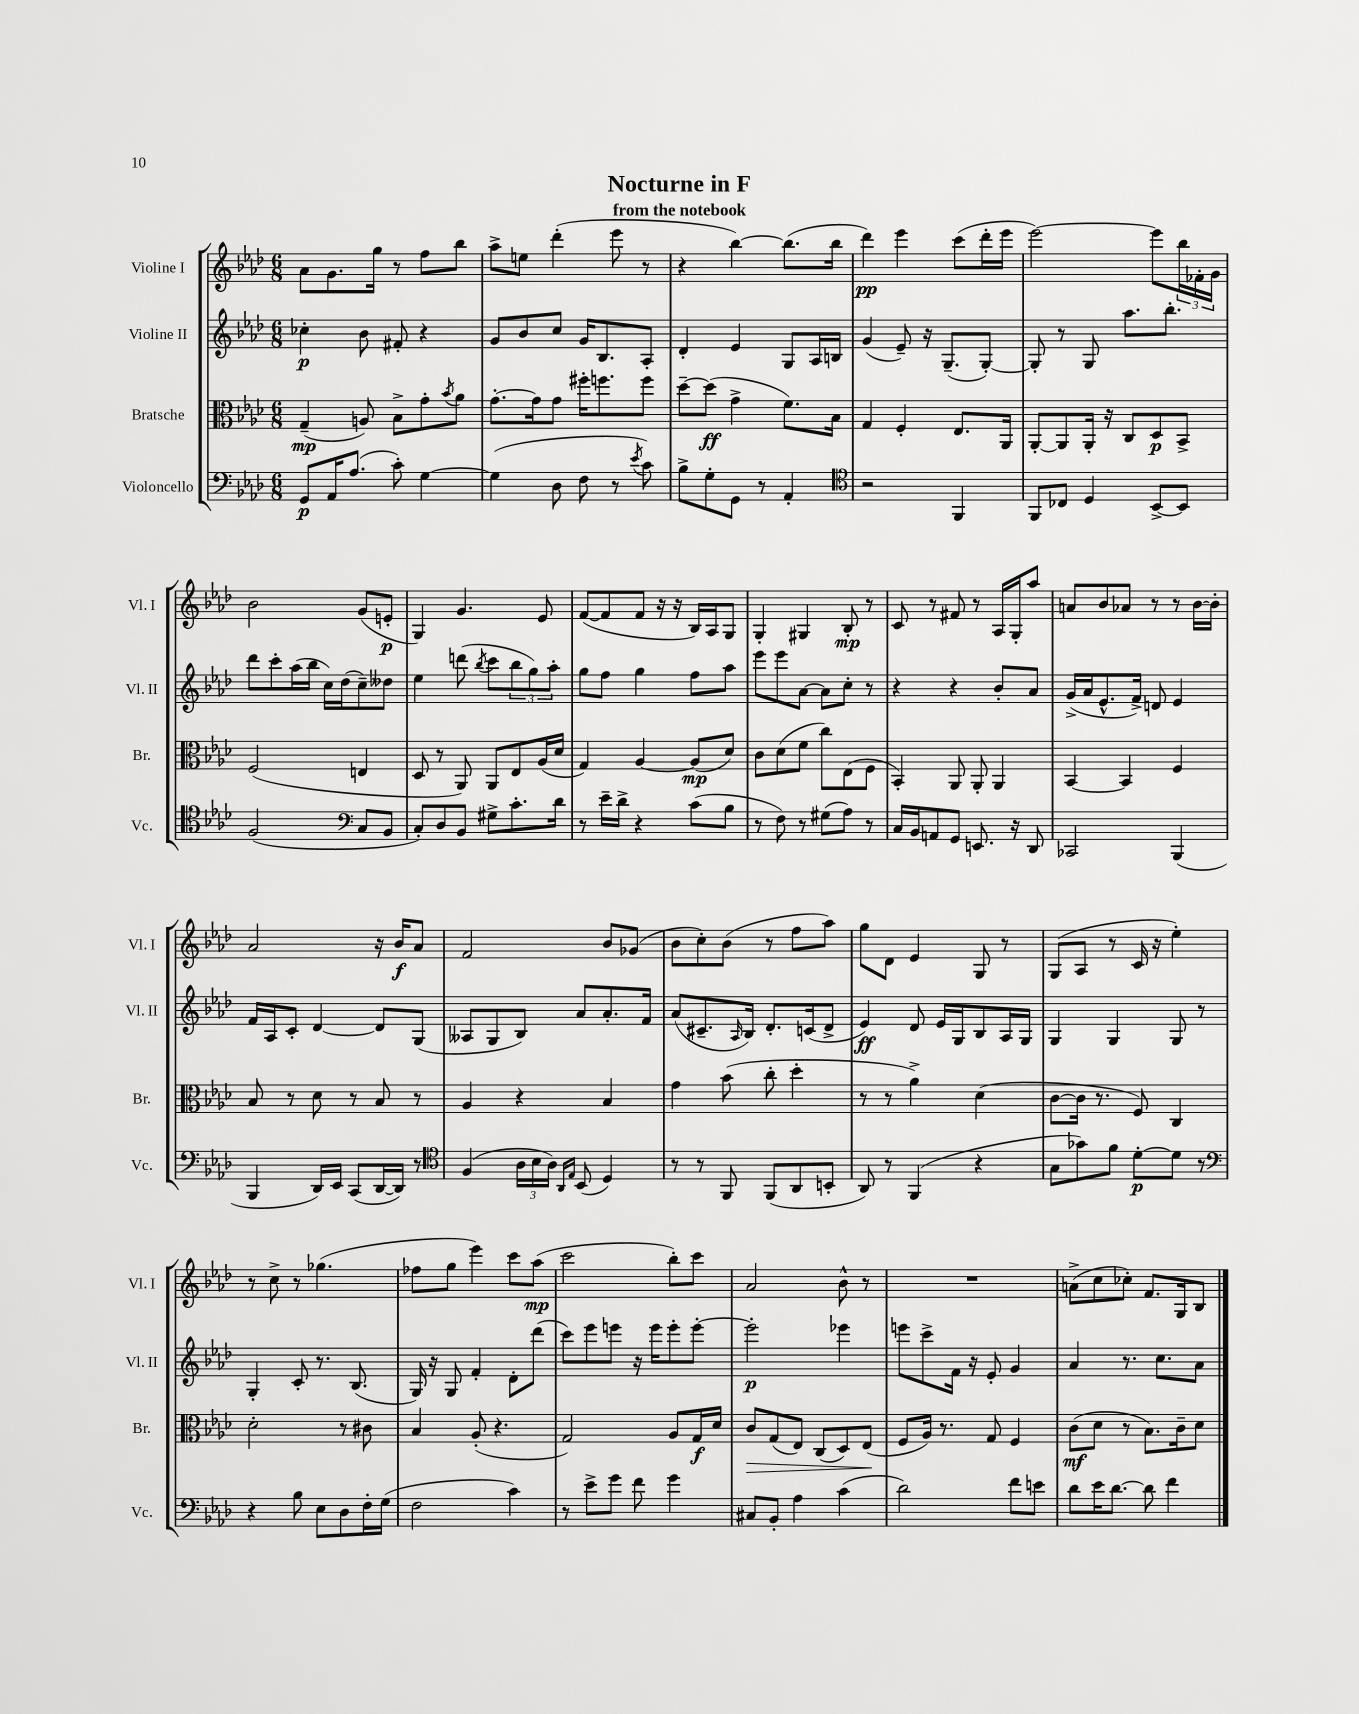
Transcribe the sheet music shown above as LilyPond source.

\header { title = "Nocturne in F" subtitle = "from the notebook" }
<<
\new StaffGroup <<
\new Staff = "s0" \with { instrumentName = "Violine I" shortInstrumentName = "Vl. I" } {
    \clef treble \key aes \major \numericTimeSignature \time 6/8
    aes'8 g'8. g''16 r8 f''8 bes''8 |
    aes''8-> e''8 des'''4-.( ees'''8 r8 |
    r4 bes''4~) bes''8.( bes''16 |
    des'''4\pp) ees'''4 c'''8( des'''16-. ees'''16 |
    ees'''2~) ees'''8 \tuplet 3/2 { bes''16 fes'16-. g'16 } |
    bes'2 g'8( e'8-.\p |
    g4) g'4. ees'8 |
    f'8~( f'8 f'8 r16 r16 bes16) aes16 g8 |
    g4-. gis4 bes8-.\mp r8 |
    c'8 r8 fis'8 r8 aes16 g16-. aes''8 |
    a'8 bes'8 aes'8 r8 r8 bes'16~ bes'16-. |
    aes'2 r16 bes'16\f aes'8 |
    f'2 bes'8 ges'8( |
    bes'8 c''8-.) bes'8( r8 f''8 aes''8) |
    g''8 des'8 ees'4 g8 r8 |
    g8( aes8 r8 c'16 r16 ees''4-.) |
    r8 c''8-> r8 ges''4.( |
    fes''8 g''8 ees'''4) c'''8 aes''8\mp( |
    c'''2 bes''8-.) c'''8 |
    aes'2 bes'8-^ r8 |
    R2. |
    a'8->( c''8 ces''8-.) f'8. g16 bes8 \bar "|." |
}
\new Staff = "s1" \with { instrumentName = "Violine II" shortInstrumentName = "Vl. II" } {
    \clef treble \key aes \major \numericTimeSignature \time 6/8
    ces''4-.\p bes'8 fis'8-. r4 |
    g'8 bes'8 c''8 g'16 bes8. aes8-. |
    des'4-. ees'4 g8 aes16 b16 |
    g'4( ees'8--) r16 g8.--( g8~-.) |
    g8-. r8 g8 aes''8. bes''8.-. |
    des'''8 c'''8-. aes''16( bes''16 c''16) des''16( c''8--) deses''8 |
    ees''4 d'''8( \acciaccatura { bes''8 } c'''8 \tuplet 3/2 { bes''8 g''8) aes''8-. } |
    g''8 f''8 g''4 f''8 aes''8 |
    ees'''8 ees'''8 aes'8~ aes'8 c''8-. r8 |
    r4 r4 bes'8-. aes'8 |
    g'16->( aes'16 ees'8.-^ f'16->) d'8 ees'4 |
    f'16 aes16 c'8-. des'4~ des'8 g8( |
    aeses8 g8 bes8) aes'8 aes'8.-. f'16 |
    aes'8( cis'8.-- \grace { aes16 } bes16) des'8.-. c'16( des'8-> |
    ees'4\ff) des'8 ees'16 g16 bes8 aes16 g16 |
    g4 g4 g8 r8 |
    g4-. c'8-. r8. bes8.( |
    g16) r16 g8 f'4-. des'8-. des'''8( |
    c'''8) ees'''8 e'''8 r16 e'''16 e'''8-. e'''8~-. |
    e'''2-.\p ees'''4 |
    e'''8 c'''8-> f'16 r16 ees'8-. g'4 |
    aes'4 r8. c''8. aes'8 \bar "|." |
}
\new Staff = "s2" \with { instrumentName = "Bratsche" shortInstrumentName = "Br." } {
    \clef alto \key aes \major \numericTimeSignature \time 6/8
    g4--\mp( a8) bes8-> g'8-. \acciaccatura { bes'8 } aes'8 |
    g'8.~-. g'16 g'8 fis''16-. f''8. f''8 |
    des''8~-- des''8\ff( g'4-> f'8.) bes16 |
    g4 f4-. ees8. aes,16 |
    aes,8~-. aes,8 aes,16-. r16 c8 des8\p bes,8-> |
    f2( e4 |
    des8 r8 aes,8) aes,8 ees8 aes16( des'16 |
    g4) aes4~ aes8\mp( des'8) |
    c'8 des'8( f'8 c''8) ees8( f8 |
    bes,4-.) aes,8 aes,8-. aes,4 |
    bes,4~ bes,4 f4 |
    bes8 r8 des'8 r8 bes8 r8 |
    aes4 r4 bes4 |
    g'4 bes'8( c''8-. des''4-. |
    r8 r8 aes'4->) des'4( |
    c'8~ c'16 r8. f8) c4 |
    des'2-. r8 cis'8 |
    bes4 aes8-.( r4. |
    g2) aes8 g16\f des'16 |
    c'8\> g8( ees8) c8( des8) ees8\!( |
    f8 aes16) r8. g8 f4 |
    c'8\mf( des'8 r8 bes8.) c'16-- des'8 \bar "|." |
}
\new Staff = "s3" \with { instrumentName = "Violoncello" shortInstrumentName = "Vc." } {
    \clef bass \key aes \major \numericTimeSignature \time 6/8
    g,8\p aes,16 aes8.( c'8-.) g4~ |
    g4( des8 f8 r8 \acciaccatura { ees'8 } c'8) |
    bes8-> g8-. g,8 r8 aes,4-. |
    \clef tenor r2 f,4 |
    f,8 ces8 des4 bes,8~-> bes,8 |
    f2( \clef bass c8 bes,8 |
    c8-.) des8 bes,8 gis8-> c'8.-. des'16 |
    r8 ees'16-- des'16-> r4 c'8( bes8 |
    r8 f8) r8 gis8( aes8) r8 |
    c16 bes,16 a,8 g,8 e,8. r16 des,8 |
    ces,2 bes,,4( |
    bes,,4 des,16) ees,16 c,8( des,16~ des,16) r8 |
    \clef tenor f4( \tuplet 3/2 { aes16 bes16 aes16) } \grace { aes,16 ees16 } bes,8( des4) |
    r8 r8 f,8 f,8( aes,8 b,8-. |
    aes,8) r8 f,4( r4 |
    g8 ges'8) f'8 des'8~-.\p des'8 r8 |
    \clef bass r4 bes8 ees8 des8 f16-. g16( |
    f2 c'4) |
    r8 ees'8-> g'8 f'8 g'4 |
    cis8 bes,8-. aes4 c'4( |
    des'2) f'8 e'8 |
    des'8 ees'16 des'8.~ des'8 f'4 \bar "|." |
}
>>
>>
\layout { \context { \Score \remove "Bar_number_engraver" } }
